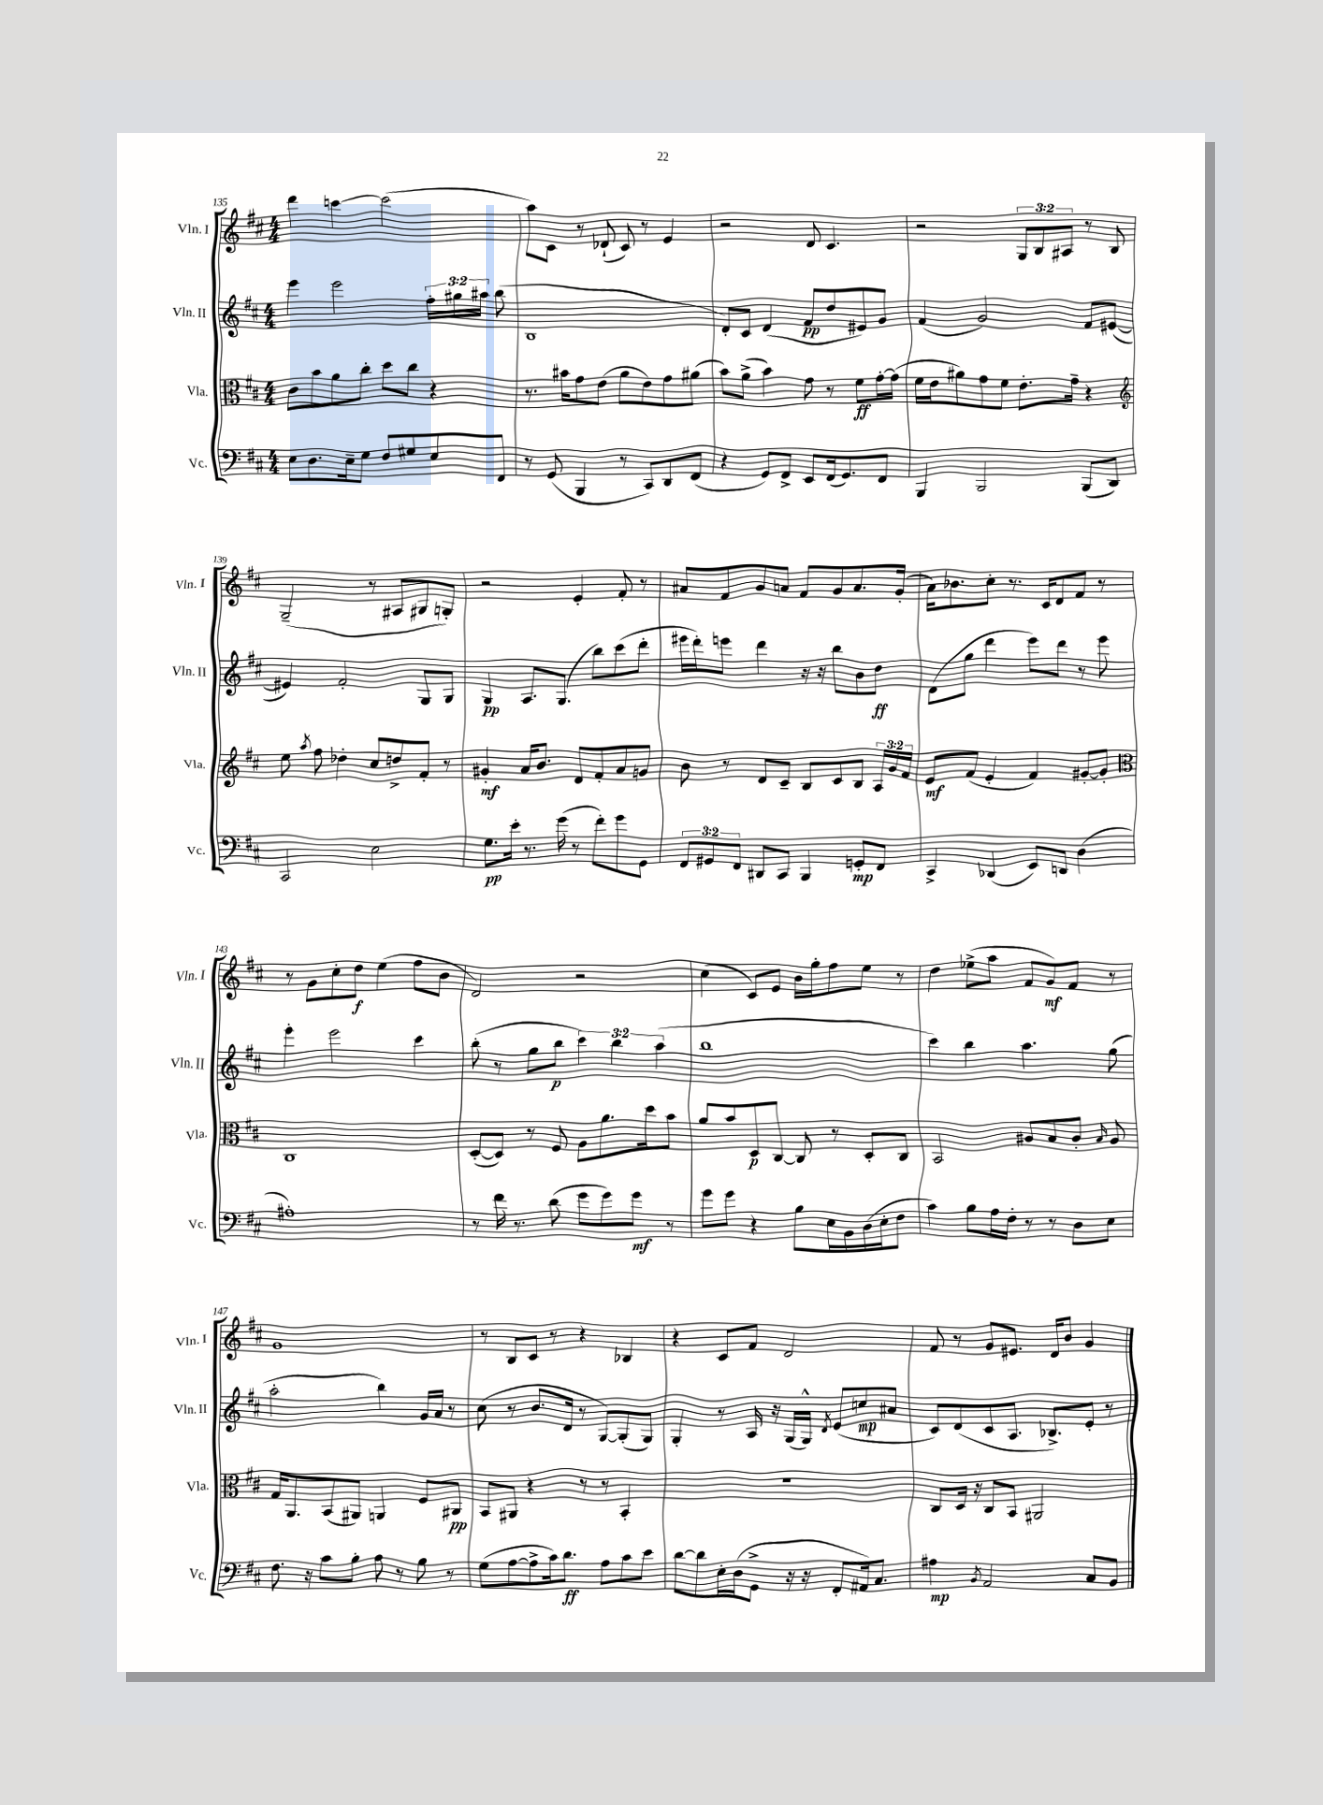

**kern	**kern	**kern	**kern
*staff4	*staff3	*staff2	*staff1
*clefF4	*clefC3	*clefG2	*clefG2
*k[f#c#]	*k[f#c#]	*k[f#c#]	*k[f#c#]
*M4/4	*M4/4	*M4/4	*M4/4
8E	8c#	4eee	4ddd
8.D	8b	.	.
.	8a	2eee	[4ccc
16E~	.	.	.
8G	8cc#'	.	.
8F#	8dd	.	(2ccc]
8G#	8cc#	.	.
8E	4r	24ff#'	.
.	.	24gg#	.
.	.	24aa#	.
8FF#	.	(8bb	.
=	=	=	=
8r	8.r	1B	8aa)
(8GG	.	.	8c#
.	16b#	.	.
4BBB	8g	.	8r
.	(8e	.	(8d-`
8r	8a	.	8c#)
8CC#)	8e)	.	8r
8DD	8g	.	4e
(8FF#	(8a#	.	.
=	=	=	=
4r	8b)	8d')	2r
.	(8a^	8c#	.
8GG)	4b)	(4d	.
8FF#^	.	.	.
8EE	8g	8f#	8d
(16FF#	8r	8dd	4.c#
8.GG)	.	.	.
.	8f#	8e#)	.
8FF#	[16g'	8g	.
.	(16g]	.	.
=	=	=	=
4BBB	16f#	(4f#	2r
.	16e	.	.
.	8a#)	.	.
2BBB	8g	2g)	.
.	8f#	.	.
.	8.e'	.	12G
.	.	.	12B
.	.	.	12A#
.	16g~	.	.
(8BBB	4r	8f#	8r
8DD)	.	([8e#	8B
=	=	=	=
*	*clefG2	*	*
2CC#	8ee	4e#])	(2G~
.	8qaa	.	.
.	8ff#	.	.
.	4dd-'	2f#'	.
2E	8cc#	.	8r
.	8dd^	.	8A#
.	8f#'	8G	8G#
.	8r	8G	8G')
=	=	=	=
8.G	4g#'	4G	2r
16e'	.	.	.
8.r	16a	8.A	.
.	8.b	.	.
(16g	.	(8.G	.
8r	8d	.	4e'
8f#')	8f#'	8bb)	.
8g	8a	(8ccc#	8f#'
8GG	8g	8ddd'	8r
=	=	=	=
12FF#	8b	16eee#	8a#
.	.	16ddd')	.
12GG#	.	.	.
.	8r	8eee	8f#
12FF#	.	.	.
8DD#	8d	4ddd	8g
8CC#	8c#~	.	8a
4BBB	8B	16r	8f#
.	.	16r	.
.	8c#	8bb	8g
8GG'	8B	8b	8.a
8FF#	24A	8dd	.
.	24g	.	.
.	.	.	(16g'
.	24f#	.	.
=	=	=	=
4CC#^	8e	(8d	16a)
.	.	.	8.b-
.	(8f#	8gg	.
(4DD-	4e'	4ddd	8cc#'
.	.	.	8.r
8EE)	4f#)	8eee)	.
.	.	.	16c#
8DD	.	8ddd	8d
(4D	[8g#'	8r	8f#
.	8g#']	8eee	8r
=	=	=	=
*	*clefC3	*	*
1A#')	1C#	4eee'	8r
.	.	.	8g
.	.	2eee	8cc#'
.	.	.	8dd
.	.	.	(4ee
.	.	4ccc#	8ff#
.	.	.	8b
=	=	=	=
8r	([8D'	(8bb'	2d)
16f#	8D])	8r	.
8.r	.	.	.
.	8r	8gg	.
(8d	8F#	8bb	.
8g	8A	6ccc#)	2r
8g)	8.a	.	.
.	.	6bb	.
8g	.	.	.
.	16dd	.	.
.	.	(6aa	.
8r	8b	.	.
=	=	=	=
8g	8a	1bb	(4cc#
8g	8b	.	.
4r	8D	.	8c#)
.	[8C#	.	8e
8B	8C#]	.	16b
.	.	.	16gg'
16E	8r	.	8ff#
16BB	.	.	.
(16D	8D'	.	8ee
16E'	.	.	.
8F#	8C#	.	8r
=	=	=	=
4c#)	2BB	4ccc#)	4dd
8B	.	4bb	(8ee-^
16A	.	.	8aa
16F#'	.	.	.
8r	8A#	4.aa	8f#
8r	8B	.	8g)
8D	8c#'	.	8f#
.	16qqB	.	.
8E	8A#	(8gg	8r
=	=	=	=
8.F#	16G	2aa'	1g
.	8.AA	.	.
16r	.	.	.
8c#	(8BB	.	.
8B'	8AA#)	.	.
8A	4AA	4bb)	.
8r	.	.	.
8B	8F#	16g	.
.	.	16a	.
8r	8AA#	8r	.
=	=	=	=
(8G	8BB	(8cc#	8r
[8A	8AA#	8r	8B
8A^]	4r	8.b	8c#
16c#)	.	.	8r
8.d	.	16d	.
.	8r	8r	4r
8A	8r	[8G)	.
8c#	4BB'	(8G']	4B-
8e	.	8G)	.
=	=	=	=
[8d	1r	4G'	4r
8d]	.	.	.
16E'	.	8r	8c#
(16D	.	.	.
8GG^	.	16A	8f#
.	.	16r	.
16r	.	(16G	2d
16r	.	16G^^)	.
.	.	8qd	.
8FF#'	.	(8e	.
16AA#)	.	8cc	.
8.C#	.	.	.
.	.	8a#	.
=	=	=	=
4A#	8C#	8c#)	8f#
.	16D	(8d	8r
.	16r	.	.
8qBB	.	.	.
2AA	8C#	8c#	8g
.	8BB	8.A	8.e#
.	2AA#	.	.
.	.	8.B-^)	16d
.	.	.	8b
8C#	.	8e'	4g
8BB	.	8r	.
==	==	==	==
*-	*-	*-	*-
